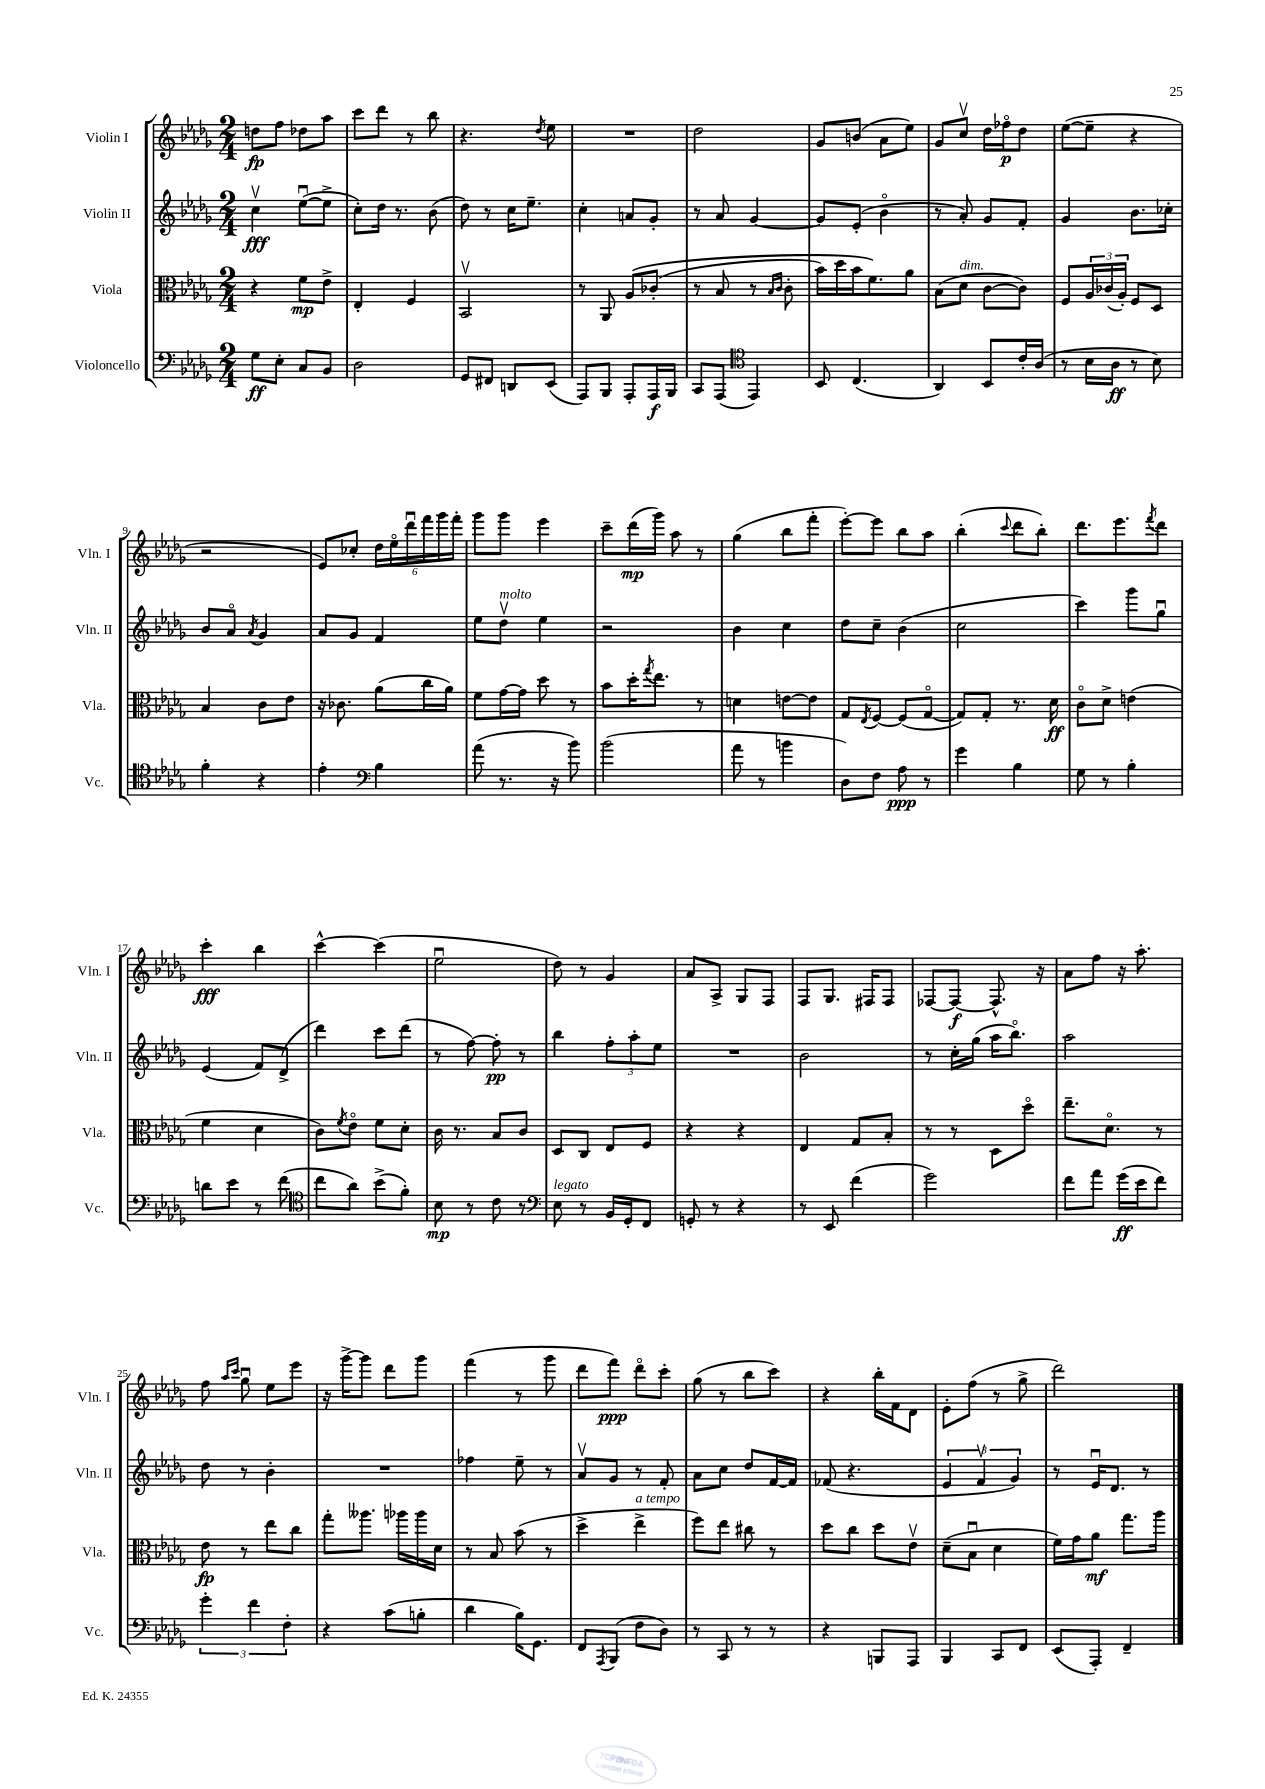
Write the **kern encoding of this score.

**kern	**kern	**kern	**kern
*staff4	*staff3	*staff2	*staff1
*clefF4	*clefC3	*clefG2	*clefG2
*k[b-e-a-d-g-]	*k[b-e-a-d-g-]	*k[b-e-a-d-g-]	*k[b-e-a-d-g-]
*M2/4	*M2/4	*M2/4	*M2/4
8G-	4r	4ccv	8dd
8E-'	.	.	8ff
8C	8f	([8ee-u	8dd-
8BB-	8e-^	8ee-^]	8aa-
=	=	=	=
2D-	4E-'	8cc')	8ccc
.	.	16dd-	8ddd-
.	.	8.r	.
.	4F	.	8r
.	.	(8b-	8bb-
=	=	=	=
8GG-	2BB-v	8dd-)	4.r
8FF#	.	8r	.
8DD	.	16cc	.
.	.	8.ee-~	.
.	.	.	8qdd-
(8EE-	.	.	8ee-
=	=	=	=
8AAA-)	8r	4cc'	2r
8BBB-	8AA-	.	.
8AAA-'	&(8A-	8a	.
16AAA-	(8c-'	8g-'	.
16BBB-	.	.	.
=	=	=	=
8CC	8r	8r	2dd-
(8AAA-	8B-	8a-	.
*clefC4	*	*	*
4EE-)	8r	[4g-	.
.	16qqB-	.	.
.	16qqc	.	.
.	8c'	.	.
=	=	=	=
8BB-	16b-)	8g-]	8g-
.	16dd-	.	.
(4.C	16b-	(8e-'	(8b
.	8.f&)	.	.
.	.	4b-o	8a-
.	8a-	.	8ee-)
=	=	=	=
4AA-)	(8B-	8r	8g-
.	8d-	8a-')	8ccv
8BB-	[8c	8g-	16dd-
.	.	.	16ff-o
16c'	8c])	8f'	8dd-
(16A-	.	.	.
=	=	=	=
8r	8F	4g-	([8ee-
16B-	24A-	.	8ee-~]
.	(24c-	.	.
16A-	.	.	.
.	24A-')	.	.
8r	8F	8.b-	4r
8B-)	8D-	.	.
.	.	16cc-'	.
=	=	=	=
4f'	4B-	8b-	2r
.	.	8a-o	.
.	.	8qa-	.
4r	8c	4g-	.
.	8e-	.	.
=	=	=	=
4e-'	16r	8a-	8e-)
.	8.c-	.	.
.	.	8g-	8cc-'
*clefF4	*	*	*
4B-	(8a-	4f	24dd-
.	.	.	24ee-o
.	.	.	24ddd-u
.	16cc	.	24fff
.	.	.	24ggg-
.	16a-)	.	.
.	.	.	24fff'
=	=	=	=
(8a-	8f	8ee-	8ggg-
8.r	[16g-	8dd-v	8ggg-
.	16g-]	.	.
.	8dd-	4ee-	4eee-
16r	.	.	.
8b-)	8r	.	.
=	=	=	=
(2b-	8b-	2r	8ccc~
.	16dd-'	.	(16ddd-
.	8qgg-	.	.
.	8.ee-	.	16ggg-)
.	.	.	8aa-
.	8r	.	8r
=	=	=	=
8a-	4d	4b-	(4gg-
8r	.	.	.
4b	[8e	4cc	8bb-
.	8e]	.	8fff'
=	=	=	=
8D-)	8G-	8dd-	[8eee-')
.	8qE-	.	.
8F	[8F	8cc~	8eee-]
8A-	(8F]	(4b-	8bb-
8r	[8G-o	.	8aa-
=	=	=	=
4g-	8G-])	2cc	(4bb-'
.	8G-'	.	.
.	.	.	8qqccc
4B-	8.r	.	8ddd-
.	.	.	8bb-')
.	16d-	.	.
=	=	=	=
8G-	8co	4ccc)	8.ddd-
8r	8d-^	.	.
.	.	.	8.eee-
4B-'	(4e	8ggg-	.
.	.	.	8qfff
.	.	8gg-u	8ddd-
=	=	=	=
8d	4f	(4e-	4ccc'
8e-	.	.	.
8r	4d-	8f)	4bb-
(8f	.	(8d-^	.
=	=	=	=
*clefC4	*	*	*
8cc	8c)	4ddd-)	[4ccc^^
.	8qf	.	.
8a-)	8e-o	.	.
(8b-^	8f	8ccc	(4ccc]
8f')	8d-'	(8ddd-	.
=	=	=	=
8B-	16c	8r	2ee-u
.	8.r	.	.
8r	.	[8ff)	.
8c	8B-	8ff']	.
8r	8c	8r	.
=	=	=	=
*clefF4	*	*	*
8E-	8D-	4bb-	8dd-)
8r	8C	.	8r
16BB-	8E-	12ff'	4g-
16GG-'	.	.	.
.	.	12aa-'	.
8FF	8F	.	.
.	.	12ee-	.
=	=	=	=
8GG'	4r	2r	8a-
8r	.	.	8A-^
4r	4r	.	8G-
.	.	.	8F
=	=	=	=
8r	4E-	2b-	8F
8EE-	.	.	8.G-
(4f	8G-	.	.
.	.	.	16F#
.	8B-'	.	8F#
=	=	=	=
2g-)	8r	8r	[8F-
.	8r	16cc'	8F-_
.	.	(16gg-	.
.	8D-	16aa-	8.F-^^]
.	.	8.bb-o)	.
.	8dd-o	.	.
.	.	.	16r
=	=	=	=
8f	8.ee-~	2aa-	8a-
8a-	.	.	8ff
.	8.d-o	.	.
(16g-	.	.	16r
16e-	.	.	8.aa-'
8f)	8r	.	.
=	=	=	=
6g-'	8e-	8dd-	8ff
.	.	.	16qqaa-
.	.	.	16qqccc
.	8r	8r	8gg-u
6f	.	.	.
.	8ee-	4b-'	8ee-
6F'	.	.	.
.	8cc	.	8eee-
=	=	=	=
4r	8gg-'	2r	16r
.	.	.	[16ggg-^
.	8.aa--	.	8ggg-]
(8c	.	.	8ddd-
.	16aa-	.	.
8B'	16aa-	.	8ggg-
.	16d-	.	.
=	=	=	=
4d-	8r	4ff-	(4fff
.	8B-	.	.
16B-)	(8b-	8ee-~	8r
8.GG-	.	.	.
.	8r	8r	8ggg-
=	=	=	=
8FF	4dd-^	8a-v	8ddd-
8qAAA-	.	.	.
(8BBB-	.	8g-	8fff)
8F	4ee-^	8r	8ddd-o
8D-)	.	8f'	8ccc'
=	=	=	=
8r	8ff)	8a-	(8gg-
8CC	8ee-	8cc	8r
8r	8cc#	8dd-	8bb-
8r	8r	[16f	8ccc)
.	.	16f]	.
=	=	=	=
4r	8dd-	(8f-	4r
.	8cc	4.r	.
8BBB	8dd-	.	16bb-'
.	.	.	16f
8AAA-	8e-v	.	8d-
=	=	=	=
4BBB-	(8d-~	6e-	8e-'
.	8B-u	.	(8ff
.	.	6fv	.
8CC	4d-	.	8r
.	.	6g-)	.
8FF	.	.	8gg-^
=	=	=	=
(8EE-	16f)	8r	2ddd-)
.	16g-	.	.
8AAA-')	8a-	16e-u	.
.	.	8.d-	.
4FF~	8.gg-	.	.
.	.	8r	.
.	16aa-	.	.
==	==	==	==
*-	*-	*-	*-
